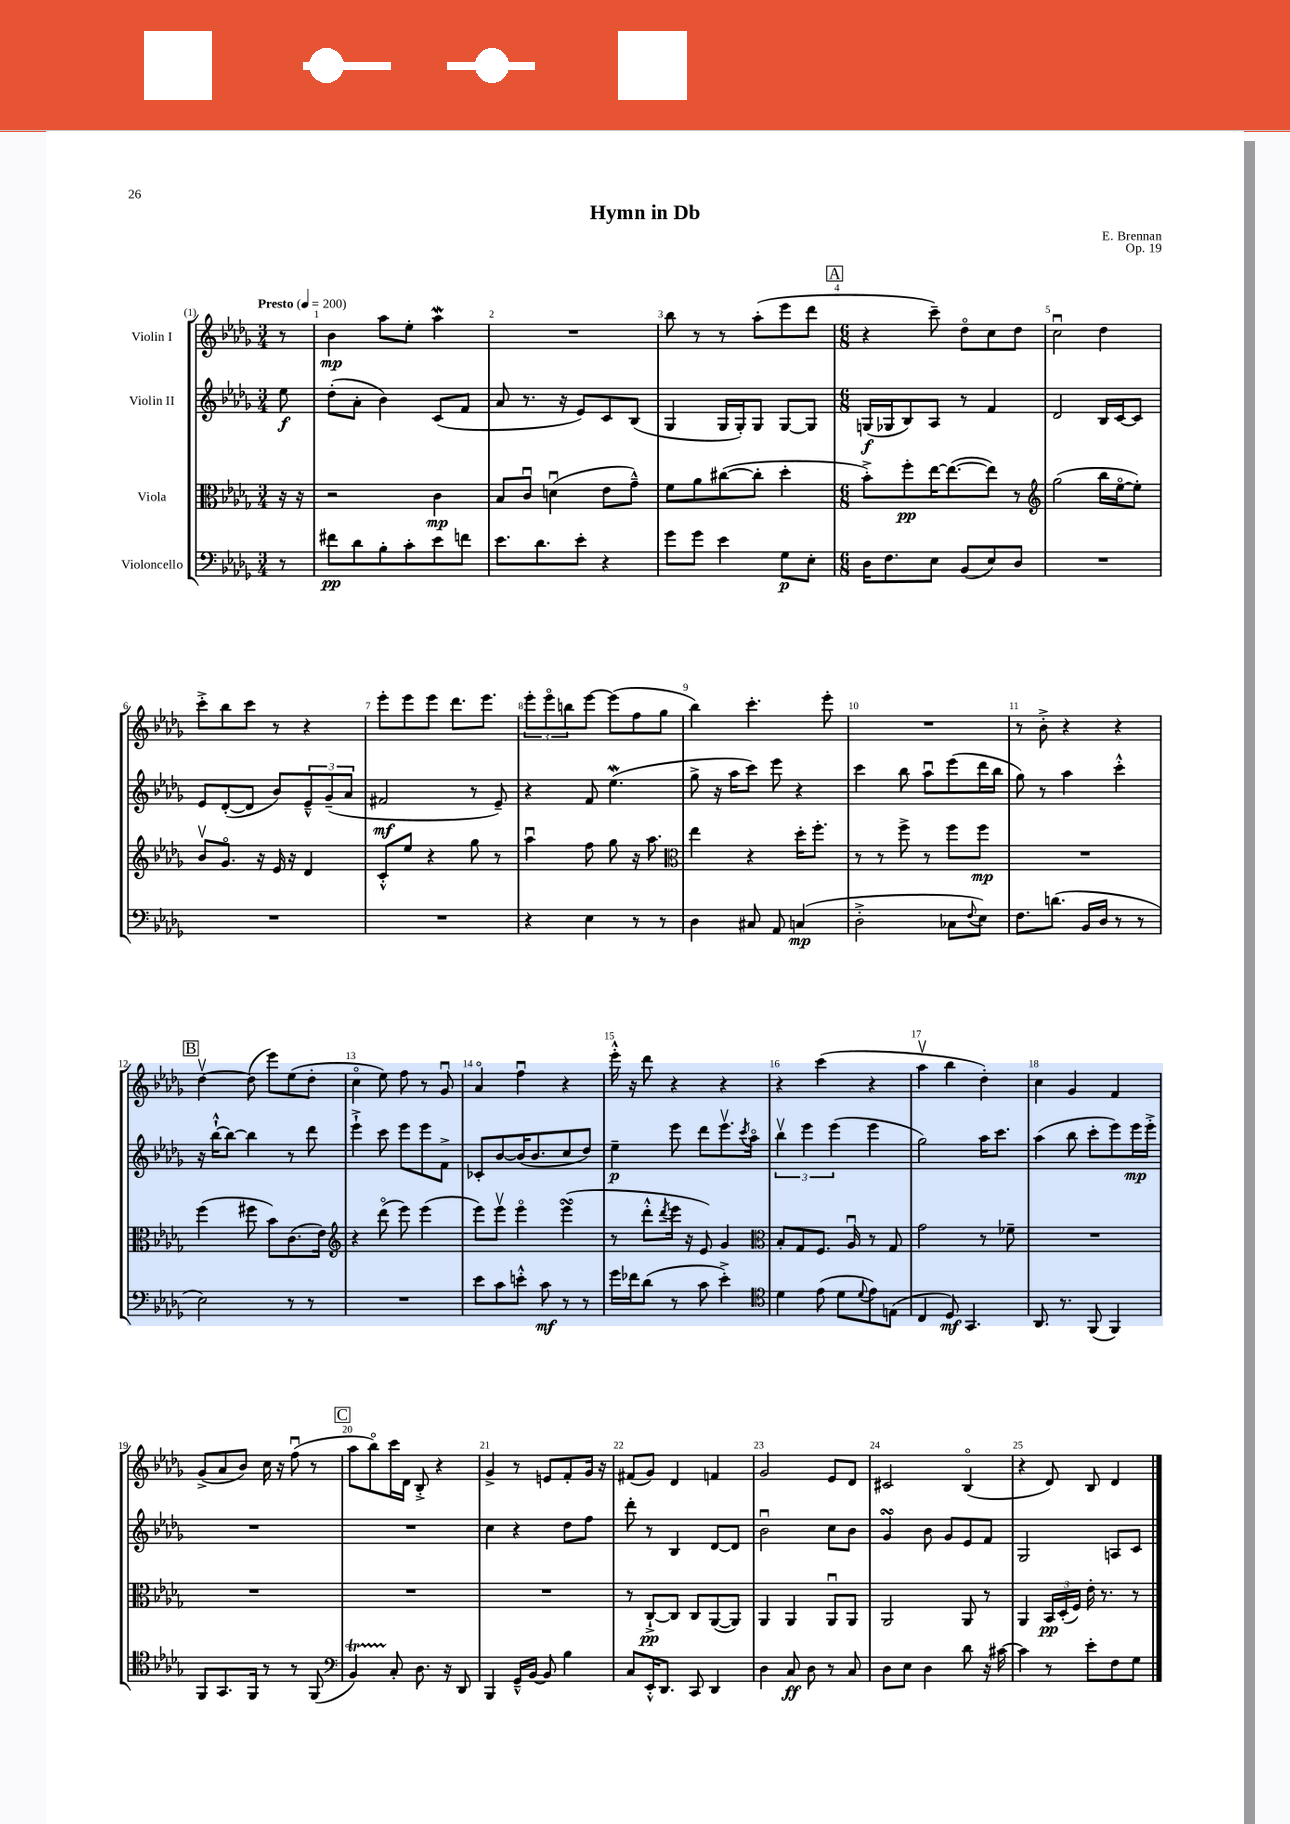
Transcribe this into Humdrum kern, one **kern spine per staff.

**kern	**dynam	**kern	**dynam	**kern	**dynam	**kern	**dynam
*part4	*part4	*part3	*part3	*part2	*part2	*part1	*part1
*staff4	*staff4	*staff3	*staff3	*staff2	*staff2	*staff1	*staff1
*I"Violoncello	*	*I"Viola	*	*I"Violin II	*	*I"Violin I	*
*clefF4	*	*clefC3	*	*clefG2	*	*clefG2	*
*k[b-e-a-d-g-]	*	*k[b-e-a-d-g-]	*	*k[b-e-a-d-g-]	*	*k[b-e-a-d-g-]	*
*M3/4	*	*M3/4	*	*M3/4	*	*M3/4	*
*MM200	*	*MM200	*	*MM200	*	*MM200	*
=	=	=	=	=	=	=	=
!	!	!	!	!	!	!LO:TX:a:B:t=Presto	!
8r	.	16r	.	8ee-\	f	8r	.
.	.	16r	.	.	.	.	.
=1	=1	=1	=1	=1	=1	=1	=1
8f#X\L	pp	2r	.	(8dd-'\L	.	4b-\	mp
8d-\	.	.	.	8a-'\J	.	.	.
8B-'\	.	.	.	4b-\)	.	8aa-\L	.
8c'\	.	.	.	.	.	8ee-'\J	.
8e-\	.	4c\	mp	(8c/L	.	4aa-W\	.
8fn\J	.	.	.	8f/J	.	.	.
=2	=2	=2	=2	=2	=2	=2	=2
8.e-\L	.	8B-/L	.	8a-/	.	2.r	.
.	.	8cu/J	.	8.r	.	.	.
8.d-\	.	.	.	.	.	.	.
.	.	(4dnu\	.	.	.	.	.
.	.	.	.	16r	.	.	.
8e-'\J	.	.	.	8e-/L)	.	.	.
4r	.	8e-\L	.	8c/	.	.	.
.	.	8g-~^^\J)	.	(8B-/J	.	.	.
=3	=3	=3	=3	=3	=3	=3	=3
8g-\L	.	8f\L	.	4G-/	.	8bb-\	.
8g-\J	.	8a-\	.	.	.	8r	.
4e-\	.	([8cc#X\	.	16G-/LL	.	8r	.
.	.	.	.	16G-'/J)	.	.	.
.	.	8cc#'\J]	.	8G-/J	.	(8aa-'\L	.
8G-\L	p	4dd-'\	.	[8G-/L	.	8eee-\	.
8E-'\J	.	.	.	8G-/J]	.	8ddd-\J	.
!!LO:REH:place=s1:t=A
=4	=4	=4	=4	=4	=4	=4	=4
*M6/8	*	*M6/8	*	*M6/8	*	*M6/8	*
16D-\KL	.	8b-'^\L)	.	(16Gn/LL	f	4r	.
8.F\	.	.	.	16G-X/J	.	.	.
.	.	8ff'\	pp	8B-/)	.	.	.
8E-\J	.	[16ee-\K	.	8A-/J	.	8ccc~\)	.
.	.	(8.ee-\_	.	.	.	.	.
(8BB-/L	.	.	.	8r	.	8dd-\L	.
8E-/)	.	8ee-\J])	.	4f/	.	8cc\	.
8D-/J	.	8r	.	.	.	8dd-\J	.
=5	=5	=5	=5	=5	=5	=5	=5
*	*	*clefG2	*	*	*	*	*
2.r	.	(2gg-\	.	2d-/	.	2ccu\	.
.	.	16bb-\LL	.	16B-/LL	.	4dd-\	.
.	.	[16ee-\J	.	[16c/J	.	.	.
.	.	8ee-'\J])	.	8c/J]	.	.	.
!!LO:LB:g=z
=6	=6	=6	=6	=6	=6	=6	=6
2.r	.	8b-v/L	.	8e-/L	.	8ccc'^\L	.
.	.	8.g-/J	.	([8d-'/	.	8bb-\	.
.	.	.	.	8d-/J]	.	8ccc\J	.
.	.	16r	.	.	.	.	.
.	.	16e-/	.	8b-/L)	.	8r	.
.	.	16r	.	.	.	.	.
.	.	4d-/	.	12e-~^^/	.	4r	.
.	.	.	.	(12g-~/	.	.	.
.	.	.	.	12a-/J	.	.	.
=7	=7	=7	=7	=7	=7	=7	=7
2.r	.	8c'^^/L	.	2f#X/	mf	8eee-'\L	.
.	.	8ee-/J	.	.	.	8eee-\	.
.	.	4r	.	.	.	8eee-\J	.
.	.	.	.	.	.	8.ddd-\L	.
.	.	8gg-\	.	8r	.	.	.
.	.	.	.	.	.	8.eee-\J	.
.	.	8r	.	8e-~/)	.	.	.
=8	=8	=8	=8	=8	=8	=8	=8
4r	.	4aa-u\	.	4r	.	12eee-'\L	.
.	.	.	.	.	.	12eee-\	.
.	.	.	.	.	.	12bbn\	.
4E-\	.	8ff\	.	8f/	.	[8eee-\J	.
.	.	8gg-\	.	(4.ee-W\	.	(8eee-\L]	.
8r	.	16r	.	.	.	8ff\	.
.	.	8.aa-\	.	.	.	.	.
8r	.	.	.	.	.	8gg-\J	.
=9	=9	=9	=9	=9	=9	=9	=9
*	*	*clefC3	*	*	*	*	*
4D-\	.	4ee-\	.	8gg-^\	.	4bb-\)	.
.	.	.	.	16r	.	.	.
.	.	.	.	16aa-\KL	.	.	.
8C#X/	.	4r	.	8ccc\J)	.	4.ccc'\	.
8AA-/	.	.	.	8eee-\	.	.	.
(4Cn/	mp	16dd-'\KL	.	4r	.	.	.
.	.	8.ff'\J	.	.	.	.	.
.	.	.	.	.	.	8eee-'\	.
=10	=10	=10	=10	=10	=10	=10	=10
2D-'^\	.	8r	.	4ccc\	.	2.r	.
.	.	8r	.	.	.	.	.
.	.	8ff^\	.	8bb-\	.	.	.
.	.	8r	.	8aa-u\L	.	.	.
8C-X\L	.	8ff\L	.	(8eee-\	.	.	.
8qqF/	.	.	.	.	.	.	.
8E-\J)	.	8ff\J	mp	16ddd-\L	.	.	.
.	.	.	.	16bb-\JJ	.	.	.
=11	=11	=11	=11	=11	=11	=11	=11
8.F\L	.	2.r	.	8gg-\)	.	8r	.
.	.	.	.	8r	.	8b-'^\	.
(8.dn\J	.	.	.	.	.	.	.
.	.	.	.	4aa-\	.	4r	.
16BB-/LL	.	.	.	.	.	.	.
16D-/JJ	.	.	.	.	.	.	.
8r	.	.	.	4ccc'^^\	.	4r	.
8r	.	.	.	.	.	.	.
!!LO:LB:g=z
!!LO:REH:place=s1:t=B
=12	=12	=12	=12	=12	=12	=12	=12
2E-\)	.	(4ff\	.	16r	.	[4dd-v\	.
.	.	.	.	[16bb-`^^\KL	.	.	.
.	.	.	.	8bb-\J_	.	.	.
.	.	8ff#X\	.	4bb-\]	.	(8dd-\]	.
.	.	8b-\L)	.	.	.	8eee-\L)	.
8r	.	(8.c\	.	8r	.	(8ee-\	.
8r	.	.	.	8ddd-\	.	8dd-'\J	.
.	.	16e-\Jk)	.	.	.	.	.
=13	=13	=13	=13	=13	=13	=13	=13
*	*	*clefG2	*	*	*	*	*
2.r	.	4r	.	4eee-`^\	.	4cc\	.
.	.	(8ddd-\	.	8ccc\	.	8ee-\)	.
.	.	8eee-\)	.	8eee-\L	.	8ff\	.
.	.	(4eee-\	.	8eee-\	.	8r	.
.	.	.	.	8f^\J	.	8g-u/	.
=14	=14	=14	=14	=14	=14	=14	=14
8e-\L	.	8eee-\L)	.	8c-X'/L	.	4a-/	.
8c\	.	8eee-v\J	.	[8b-/	.	.	.
8en'^^\J	.	4eee-\	.	(16b-/K]	.	4ffu\	.
.	.	.	.	8.b-/	.	.	.
8c\	mf	.	.	.	.	.	.
8r	.	(4eee-sSSS\	.	8cc/	.	4r	.
8r	.	.	.	8dd-/J)	.	.	.
=15	=15	=15	=15	=15	=15	=15	=15
16g-\LL	.	8r	.	4ee-~\	p	16eee-'^^\	.
16f-X\J	.	.	.	.	.	16r	.
(8d-\J	.	8ddd-'^^\L	.	.	.	8ddd-\	.
.	.	8qddd-/	.	.	.	.	.
8r	.	16eee-\Jk	.	8eee-\	.	4r	.
.	.	16r	.	.	.	.	.
8c\	.	8e-/)	.	8ddd-\L	.	.	.
4e-'^\)	.	4g-/	.	8.eee-v\	.	4r	.
.	.	.	.	8qccc/	.	.	.
.	.	.	.	16aa-\Jk	.	.	.
=16	=16	=16	=16	=16	=16	=16	=16
*clefC4	*	*clefC3	*	*	*	*	*
4d-\	.	8B-'/L	.	6bb-v\	.	4r	.
.	.	8G-/	.	.	.	.	.
.	.	.	.	6eee-\	.	.	.
(8e-\	.	8.F/J	.	.	.	(4ccc\	.
.	.	.	.	(6eee-\	.	.	.
8d-\L	.	.	.	.	.	.	.
.	.	16A-u/	.	.	.	.	.
8qqd-/	.	.	.	.	.	.	.
8e-\)	.	8r	.	4eee-\	.	4r	.
(8En\J	.	8G-/	.	.	.	.	.
=17	=17	=17	=17	=17	=17	=17	=17
4C/	.	2g-\	.	2gg-\)	.	4aa-v\	.
8D-/)	mf	.	.	.	.	4bb-\	.
4.GG-/	.	.	.	.	.	.	.
.	.	8r	.	16aa-\KL	.	4dd-'\)	.
.	.	.	.	8.ccc\J	.	.	.
.	.	8f-X~\	.	.	.	.	.
=18	=18	=18	=18	=18	=18	=18	=18
8.AA-/	.	2.r	.	(4aa-\	.	4cc\	.
8.r	.	.	.	.	.	.	.
.	.	.	.	8bb-\	.	4g-/	.
(8FF/	.	.	.	8ccc'\L	.	.	.
4FF/)	.	.	.	8eee-\)	.	4f/	.
.	.	.	.	16eee-\L	mp	.	.
.	.	.	.	16eee-'^\JJ	.	.	.
!!LO:LB:g=z
=19	=19	=19	=19	=19	=19	=19	=19
8FF/L	.	2.r	.	2.r	.	(8g-^/L	.
8.GG-/	.	.	.	.	.	8a-/	.
.	.	.	.	.	.	8b-/J)	.
16FF/Jk	.	.	.	.	.	.	.
8r	.	.	.	.	.	16cc\	.
.	.	.	.	.	.	16r	.
8r	.	.	.	.	.	(8ffu\	.
(8FF/	.	.	.	.	.	8r	.
!!LO:REH:place=s1:t=C
=20	=20	=20	=20	=20	=20	=20	=20
*clefF4	*	*	*	*	*	*	*
4BB-T/)	.	2.r	.	2.r	.	8aa-\L	.
.	.	.	.	.	.	8bb-\)	.
8C'/	.	.	.	.	.	16ccc\L	.
.	.	.	.	.	.	16d-\JJ	.
8.D-\	.	.	.	.	.	8B-'^/	.
.	.	.	.	.	.	4r	.
16r	.	.	.	.	.	.	.
8DD-/	.	.	.	.	.	.	.
=21	=21	=21	=21	=21	=21	=21	=21
4BBB-/	.	2.r	.	4cc\	.	4g-^/	.
16GG-~^^/LL	.	.	.	4r	.	8r	.
[16BB-/JJ	.	.	.	.	.	.	.
8BB-/]	.	.	.	.	.	8en/L	.
4B-\	.	.	.	8dd-\L	.	8f'/	.
.	.	.	.	8ff\J	.	16g-/Jk	.
.	.	.	.	.	.	16r	.
=22	=22	=22	=22	=22	=22	=22	=22
8C/L	.	8r	.	8ddd-'\	.	(8f#X/L	.
16EE-'^^/K	.	[8C`^/L	pp	8r	.	8g-/J)	.
8.DD-/J	.	.	.	.	.	.	.
.	.	8C/J]	.	4B-/	.	4d-/	.
8CC/	.	8C/L	.	.	.	.	.
4DD-/	.	([8AA-/	.	[8d-/L	.	4fn/	.
.	.	8AA-/J])	.	8d-/J]	.	.	.
=23	=23	=23	=23	=23	=23	=23	=23
4D-\	.	4AA-/	.	2b-u\	.	2g-/	.
8C/	ff	4AA-/	.	.	.	.	.
8D-\	.	.	.	.	.	.	.
8r	.	8AA-u/L	.	8cc\L	.	8e-/L	.
8C/	.	8AA-/J	.	8b-\J	.	8d-/J	.
=24	=24	=24	=24	=24	=24	=24	=24
8D-\L	.	2AA-/	.	4g-sSSs/	.	2c#X/	.
8E-\J	.	.	.	.	.	.	.
4D-\	.	.	.	8b-\	.	.	.
.	.	.	.	8g-/L	.	.	.
8d-\	.	8AA-/	.	8e-/	.	(4B-/	.
16r	.	8r	.	8f/J	.	.	.
[16c#X\	.	.	.	.	.	.	.
=25	=25	=25	=25	=25	=25	=25	=25
4c#\]	.	4AA-/	.	2G-/	.	4r	.
8r	.	24BB-/LL	pp	.	.	8d-/)	.
.	.	(24D-'/	.	.	.	.	.
.	.	24F/JJ)	.	.	.	.	.
8e-'\L	.	16e-'\	.	.	.	8B-/	.
.	.	8.r	.	.	.	.	.
8F\	.	.	.	8An/L	.	4d-/	.
8G-\J	.	8r	.	8c/J	.	.	.
==	==	==	==	==	==	==	==
*-	*-	*-	*-	*-	*-	*-	*-
